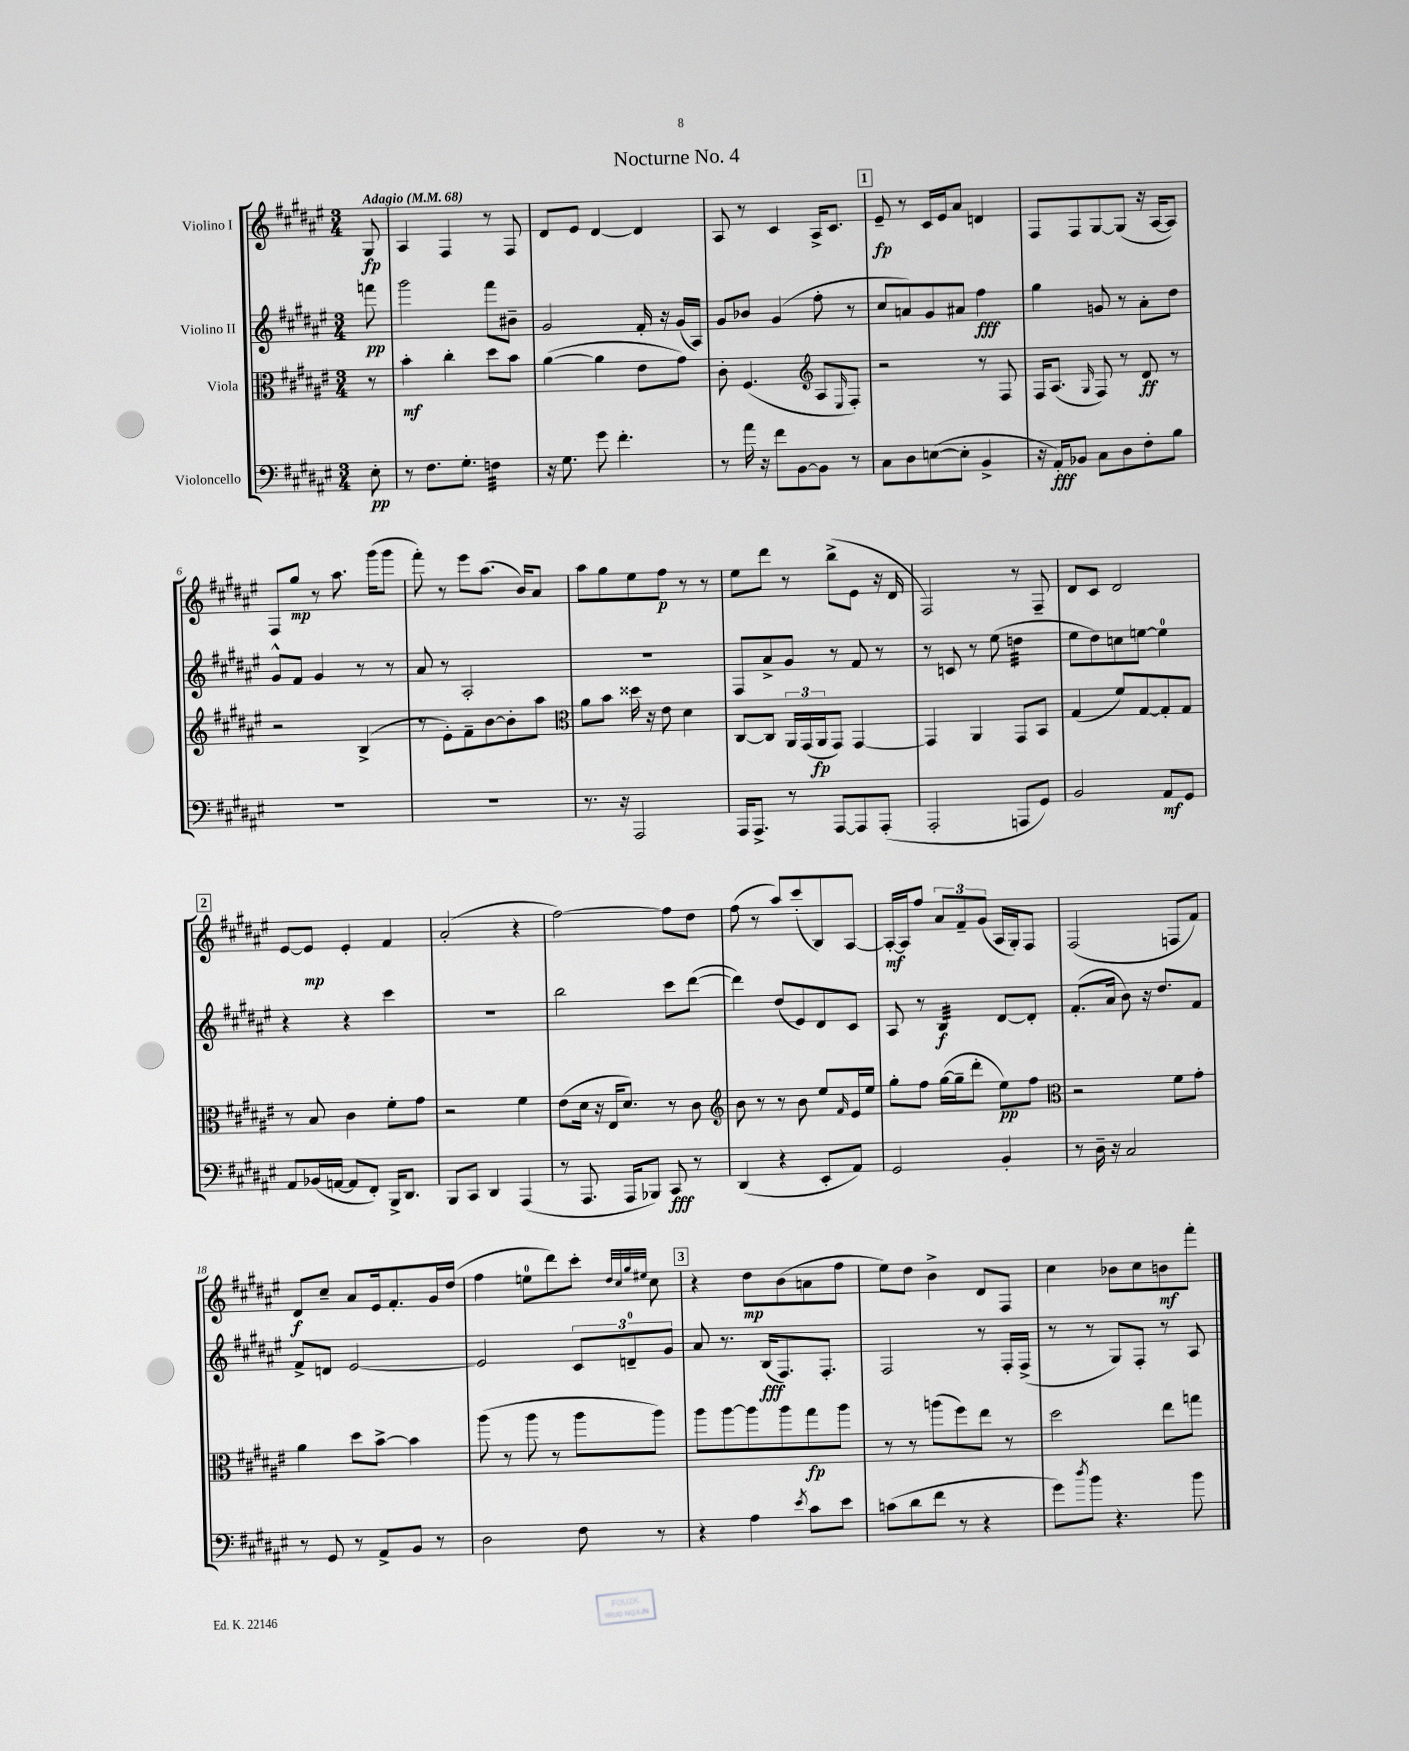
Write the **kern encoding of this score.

**kern	**dynam	**kern	**dynam	**kern	**dynam	**kern	**dynam
*part4	*part4	*part3	*part3	*part2	*part2	*part1	*part1
*staff4	*staff4	*staff3	*staff3	*staff2	*staff2	*staff1	*staff1
*I"Violoncello	*	*I"Viola	*	*I"Violino II	*	*I"Violino I	*
*clefF4	*	*clefC3	*	*clefG2	*	*clefG2	*
*k[f#c#g#d#a#e#]	*	*k[f#c#g#d#a#e#]	*	*k[f#c#g#d#a#e#]	*	*k[f#c#g#d#a#e#]	*
*M3/4	*	*M3/4	*	*M3/4	*	*M3/4	*
*MM68	*	*MM68	*	*MM68	*	*MM68	*
=	=	=	=	=	=	=	=
!	!	!	!	!	!	!LO:TX:a:B:t=Adagio	!
8E#'\	pp	8r	.	8fffn\	pp	8G#/	fp
=1	=1	=1	=1	=1	=1	=1	=1
8r	.	4b'\	mf	2ggg#\	.	4A#/	.
8.F#\L	.	.	.	.	.	.	.
.	.	4cc#'\	.	.	.	4F#/	.
8.G#'\J	.	.	.	.	.	.	.
*tremolo	*	*	*	*	*	*	*
32Fn\LLL	.	8dd#\L	.	8fff#\L	.	8r	.
32Fn\	.	.	.	.	.	.	.
32Fn\	.	.	.	.	.	.	.
32Fn\	.	.	.	.	.	.	.
32Fn\	.	8b\J	.	8b#X~\J	.	8F#/	.
32Fn\	.	.	.	.	.	.	.
32Fn\	.	.	.	.	.	.	.
32Fn\JJJ	.	.	.	.	.	.	.
*Xtremolo	*	*	*	*	*	*	*
=2	=2	=2	=2	=2	=2	=2	=2
16r	.	([4a#\	.	2g#/	.	8d#/L	.
8.G#\	.	.	.	.	.	.	.
.	.	.	.	.	.	8e#/J	.
8g#\	.	4a#\]	.	.	.	[4d#/	.
4.f#'\	.	.	.	.	.	.	.
.	.	8e#\L	.	16f#'/	.	4d#/]	.
.	.	.	.	16r	.	.	.
.	.	8g#\J)	.	(16g#/LL	.	.	.
.	.	.	.	16A#/JJ)	.	.	.
=3	=3	=3	=3	=3	=3	=3	=3
8r	.	8c#'\	.	8g#/L	.	8A#/	.
16a#\	.	(4.F#/	.	8b-X/J	.	8r	.
16r	.	.	.	.	.	.	.
8f#\L	.	.	.	(4g#/	.	4c#/	.
[8BB\	.	.	.	.	.	.	.
*	*	*clefG2	*	*	*	*	*
8BB\J]	.	8A#/L	.	8ff#'\	.	16A#^/KL	.
.	.	.	.	.	.	8.c#/J	.
.	.	16qqE#/	.	.	.	.	.
8r	.	8F#'/J)	.	8r	.	.	.
!!LO:REH:place=s1:t=1
=4	=4	=4	=4	=4	=4	=4	=4
8C#\L	.	2r	.	8cc#/L	.	8e#~/	fp
8D#\	.	.	.	8an/)	.	8r	.
([8En\	.	.	.	8g#/	.	16c#/LL	.
.	.	.	.	.	.	16e#/J	.
8E'\J]	.	.	.	8a#X/J	.	8a#/J	.
4BB^/	.	8r	.	4ff#\	fff	4dn/	.
.	.	8F#/	.	.	.	.	.
=5	=5	=5	=5	=5	=5	=5	=5
16r	.	16F#/KL	.	4gg#\	.	8F#/L	.
16AA#'/KL)	fff	(8.A#/J	.	.	.	.	.
8BB-X/J	.	.	.	.	.	8F#/	.
.	.	16qqG#/	.	.	.	.	.
8C#\L	.	8F#/)	.	8gn/	.	[8G#/	.
8D#\	.	8r	.	8r	.	(8G#/J]	.
8F#'\	.	8d#/	ff	8a#'\L	.	16r	.
.	.	.	.	.	.	[16A#/KL	.
8B\J	.	8r	.	8dd#\J	.	8A#/J])	.
!!LO:LB:g=z
=6	=6	=6	=6	=6	=6	=6	=6
2.r	.	2r	.	8g#^^/L	.	8F#/L	.
.	.	.	.	8f#/J	.	8gg#/J	mp
.	.	.	.	4g#/	.	8r	.
.	.	.	.	.	.	8.aa#\	.
.	.	(4B^/	.	8r	.	.	.
.	.	.	.	.	.	(16ggg#\KL	.
.	.	.	.	8r	.	8ggg#\J	.
=7	=7	=7	=7	=7	=7	=7	=7
2.r	.	8r	.	8a#/	.	8fff#'\)	.
.	.	8e#'\L)	.	8r	.	8r	.
.	.	8f#~\	.	2A#'/	.	8eee#\L	.
.	.	[8b\	.	.	.	(8.aa#\J	.
.	.	8b'\]	.	.	.	.	.
.	.	.	.	.	.	16b/KL)	.
.	.	8aa#\J	.	.	.	8a#/J	.
=8	=8	=8	=8	=8	=8	=8	=8
*	*	*clefC3	*	*	*	*	*
8.r	.	8a#\L	.	2.r	.	8aa#\L	.
.	.	8b\J	.	.	.	8gg#\	.
16r	.	.	.	.	.	.	.
2AAA#/	.	16dd##X\	.	.	.	8ee#\	.
.	.	16r	.	.	.	.	.
.	.	8e#\	.	.	.	8ff#\J	p
.	.	4d#\	.	.	.	8r	.
.	.	.	.	.	.	8r	.
=9	=9	=9	=9	=9	=9	=9	=9
16AAA#/KL	.	[8C#/L	.	8F#/L	.	8ee#\L	.
8.AAA#^/J	.	.	.	.	.	.	.
.	.	8C#/J]	.	8a#^/	.	8ddd#\J	.
8r	.	24AA#/LL	.	8g#/J	.	8r	.
.	.	(24GG#/	.	.	.	.	.
.	.	24AA#/J	fp	.	.	.	.
[8AAA#/L	.	8GG#/J)	.	8r	.	(8bb^\L	.
8AAA#/]	.	[4GG#/	.	8f#/	.	8e#\J	.
(8AAA#'/J	.	.	.	8r	.	16r	.
.	.	.	.	.	.	16d#/	.
=10	=10	=10	=10	=10	=10	=10	=10
2AAA#'/	.	4GG#/]	.	8r	.	2F#/)	.
.	.	.	.	8cn/	.	.	.
.	.	4AA#/	.	8r	.	.	.
.	.	.	.	(8ee#\	.	.	.
*	*	*	*	*tremolo	*	*	*
8AAAn/L	.	8GG#/L	.	32ddn\LLL	.	8r	.
.	.	.	.	32ddn\	.	.	.
.	.	.	.	32ddn\	.	.	.
.	.	.	.	32ddn\	.	.	.
8GG#/J)	.	8BB/J	.	32ddn\	.	8F#~/	.
.	.	.	.	32ddn\	.	.	.
.	.	.	.	32ddn\	.	.	.
.	.	.	.	32ddn\JJJ	.	.	.
*	*	*	*	*Xtremolo	*	*	*
=11	=11	=11	=11	=11	=11	=11	=11
2BB/	.	(4G#/	.	8ee#\L	.	8d#/L	.
.	.	.	.	8dd#\)	.	8c#/J	.
.	.	8f#/L)	.	8ccn\	.	2d#/	.
.	.	[8G#/	.	[8een\J	.	.	.
8AA#/L	mf	8G#'/]	.	4ee\]	.	.	.
8GG#/J	.	8G#/J	.	.	.	.	.
!!LO:LB:g=z
!!LO:REH:place=s1:t=2
=12	=12	=12	=12	=12	=12	=12	=12
8AA#/L	.	8r	.	4r	.	[8e#/L	.
(16BB-X/L	.	8B/	.	.	.	8e#/J]	mp
[16AAn/JJ	.	.	.	.	.	.	.
8AA/L]	.	4c#\	.	4r	.	4e#'/	.
8FF#'/J)	.	.	.	.	.	.	.
16BBB^/KL	.	8f#'\L	.	4ccc#\	.	4f#/	.
8.DD#/J	.	.	.	.	.	.	.
.	.	8g#\J	.	.	.	.	.
=13	=13	=13	=13	=13	=13	=13	=13
8BBB/L	.	2r	.	2.r	.	(2a#'/	.
8CC#/J	.	.	.	.	.	.	.
4DD#/	.	.	.	.	.	.	.
(4AAA#/	.	4f#\	.	.	.	4r	.
=14	=14	=14	=14	=14	=14	=14	=14
8r	.	(8e#\L	.	2bb\	.	[2ff#\)	.
8.AAA#/	.	16d#\Jk	.	.	.	.	.
.	.	16r	.	.	.	.	.
.	.	16E#/KL	.	.	.	.	.
16AAA#/KL	.	8.d#/J)	.	.	.	.	.
8BBB-X/J)	.	.	.	.	.	.	.
8CC#/	fff	8r	.	8ccc#\L	.	8ff#\L]	.
8r	.	8c#\	.	([8ddd#\J	.	8dd#\J	.
=15	=15	=15	=15	=15	=15	=15	=15
*	*	*clefG2	*	*	*	*	*
(4DD#/	.	8b\	.	4ddd#\])	.	(8ff#\	.
.	.	8r	.	.	.	8r	.
4r	.	8r	.	(8dd#/L	.	8aa#/L)	.
.	.	8b\	.	8e#/)	.	(8ccc#'/	.
8EE#'/L	.	8ee#/L	.	8d#/	.	8B/)	.
.	.	16qqf#/	.	.	.	.	.
8AA#/J)	.	16e#/L	.	8c#/J	.	[8A#/J	.
.	.	16ee#/JJ	.	.	.	.	.
=16	=16	=16	=16	=16	=16	=16	=16
2GG#/	.	8gg#'\L	.	8A#/	.	16A#'/LL_	mf
.	.	.	.	.	.	16A#/J]	.
.	.	8ff#\J	.	8r	.	8ff#/J	.
*	*	*	*	*tremolo	*	*	*
.	.	([16gg#\LL	.	32B/LLL	f	12a#/L	.
.	.	.	.	32B/	.	.	.
.	.	16gg#~\J]	.	32B/	.	.	.
.	.	.	.	.	.	12f#~/	.
.	.	.	.	32B/	.	.	.
.	.	8ddd#'\J	.	32B/	.	.	.
.	.	.	.	32B/	.	.	.
.	.	.	.	.	.	(12g#/J	.
.	.	.	.	32B/	.	.	.
.	.	.	.	32B/JJJ	.	.	.
*	*	*	*	*Xtremolo	*	*	*
4BB'/	.	8ee#\L)	pp	[8d#/L	.	16A#/LL	.
.	.	.	.	.	.	16G#'/J)	.
.	.	8ff#\J	.	8d#'/J]	.	8F#/J	.
=17	=17	=17	=17	=17	=17	=17	=17
*	*	*clefC3	*	*	*	*	*
8r	.	2r	.	(8.f#'/L	.	(2F#/	.
16D#~\	.	.	.	.	.	.	.
16r	.	.	.	16a#/Jk	.	.	.
2C#/	.	.	.	8b\)	.	.	.
.	.	.	.	16r	.	.	.
.	.	.	.	8.dd#/L	.	.	.
.	.	8f#\L	.	.	.	8Fn/L	.
.	.	8g#'\J	.	8f#/J	.	8f#/J)	.
!!LO:LB:g=z
=18	=18	=18	=18	=18	=18	=18	=18
8r	.	4a#\	.	8f#^/L	.	8d#/L	f
8GG#/	.	.	.	8dn/J	.	8cc#~/J	.
8r	.	8dd#\L	.	[2e#/	.	8a#/L	.
8AA#^/L	.	[8b^\J	.	.	.	16e#/k	.
.	.	.	.	.	.	8.f#'/	.
8BB/J	.	4b\]	.	.	.	.	.
8r	.	.	.	.	.	16g#/L	.
.	.	.	.	.	.	(16dd#/JJ	.
=19	=19	=19	=19	=19	=19	=19	=19
2D#\	.	(8aa#\	.	2e#/]	.	4ff#\	.
.	.	8r	.	.	.	.	.
.	.	8aa#\	.	.	.	8een\L	.
.	.	8r	.	.	.	8ddd#\)	.
8F#\	.	8aa#\L	.	12c#/L	.	8ccc#'\J	.
.	.	.	.	12dn~/	.	.	.
.	.	.	.	.	.	32qqdd#/LLL	.
.	.	.	.	.	.	32qqcc#/	.
.	.	.	.	.	.	32qqgg#/	.
.	.	.	.	.	.	32qqee#X/JJJ	.
8r	.	8aa#\J)	.	.	.	8cc#\	.
.	.	.	.	12g#/J	.	.	.
!!LO:REH:place=s1:t=3
=20	=20	=20	=20	=20	=20	=20	=20
4r	.	8aa#\L	.	8a#/	.	4r	.
.	.	[8aa#\	.	8.r	.	.	.
4A#\	.	8aa#\]	.	.	.	8dd#\L	mp
.	.	.	.	(16B/KL	fff	.	.
.	.	8aa#\	.	8.F#/)	.	(8b\	.
8qe#/	.	.	.	.	.	.	.
8c#\L	.	8gg#\	fp	.	.	8an\	.
.	.	.	.	8.F#'/J	.	.	.
8e#\J	.	8aa#\J	.	.	.	8ff#\J	.
=21	=21	=21	=21	=21	=21	=21	=21
(8cn\L	.	8r	.	2F#/	.	8ee#\L)	.
8d#\	.	8r	.	.	.	8dd#\J	.
8f#\J	.	(8aan\L	.	.	.	4b^\	.
8r	.	8ff#\)	.	.	.	.	.
4r	.	8ee#\J	.	8r	.	8d#/L	.
.	.	8r	.	16F#'/LL	.	8F#/J	.
.	.	.	.	(16F#^/JJ	.	.	.
=22	=22	=22	=22	=22	=22	=22	=22
8g#\L)	.	2dd#\	.	8r	.	4cc#\	.
8qdd#/	.	.	.	.	.	.	.
8b\J	.	.	.	8r	.	.	.
4.r	.	.	.	8G#/L)	.	8b-X\L	.
.	.	.	.	8F#'/J	.	8cc#\	.
.	.	8ee#\L	.	8r	.	8bn\	mf
8b\	.	8ggn\J	.	8A#/	.	8fff#'\J	.
==	==	==	==	==	==	==	==
*-	*-	*-	*-	*-	*-	*-	*-
